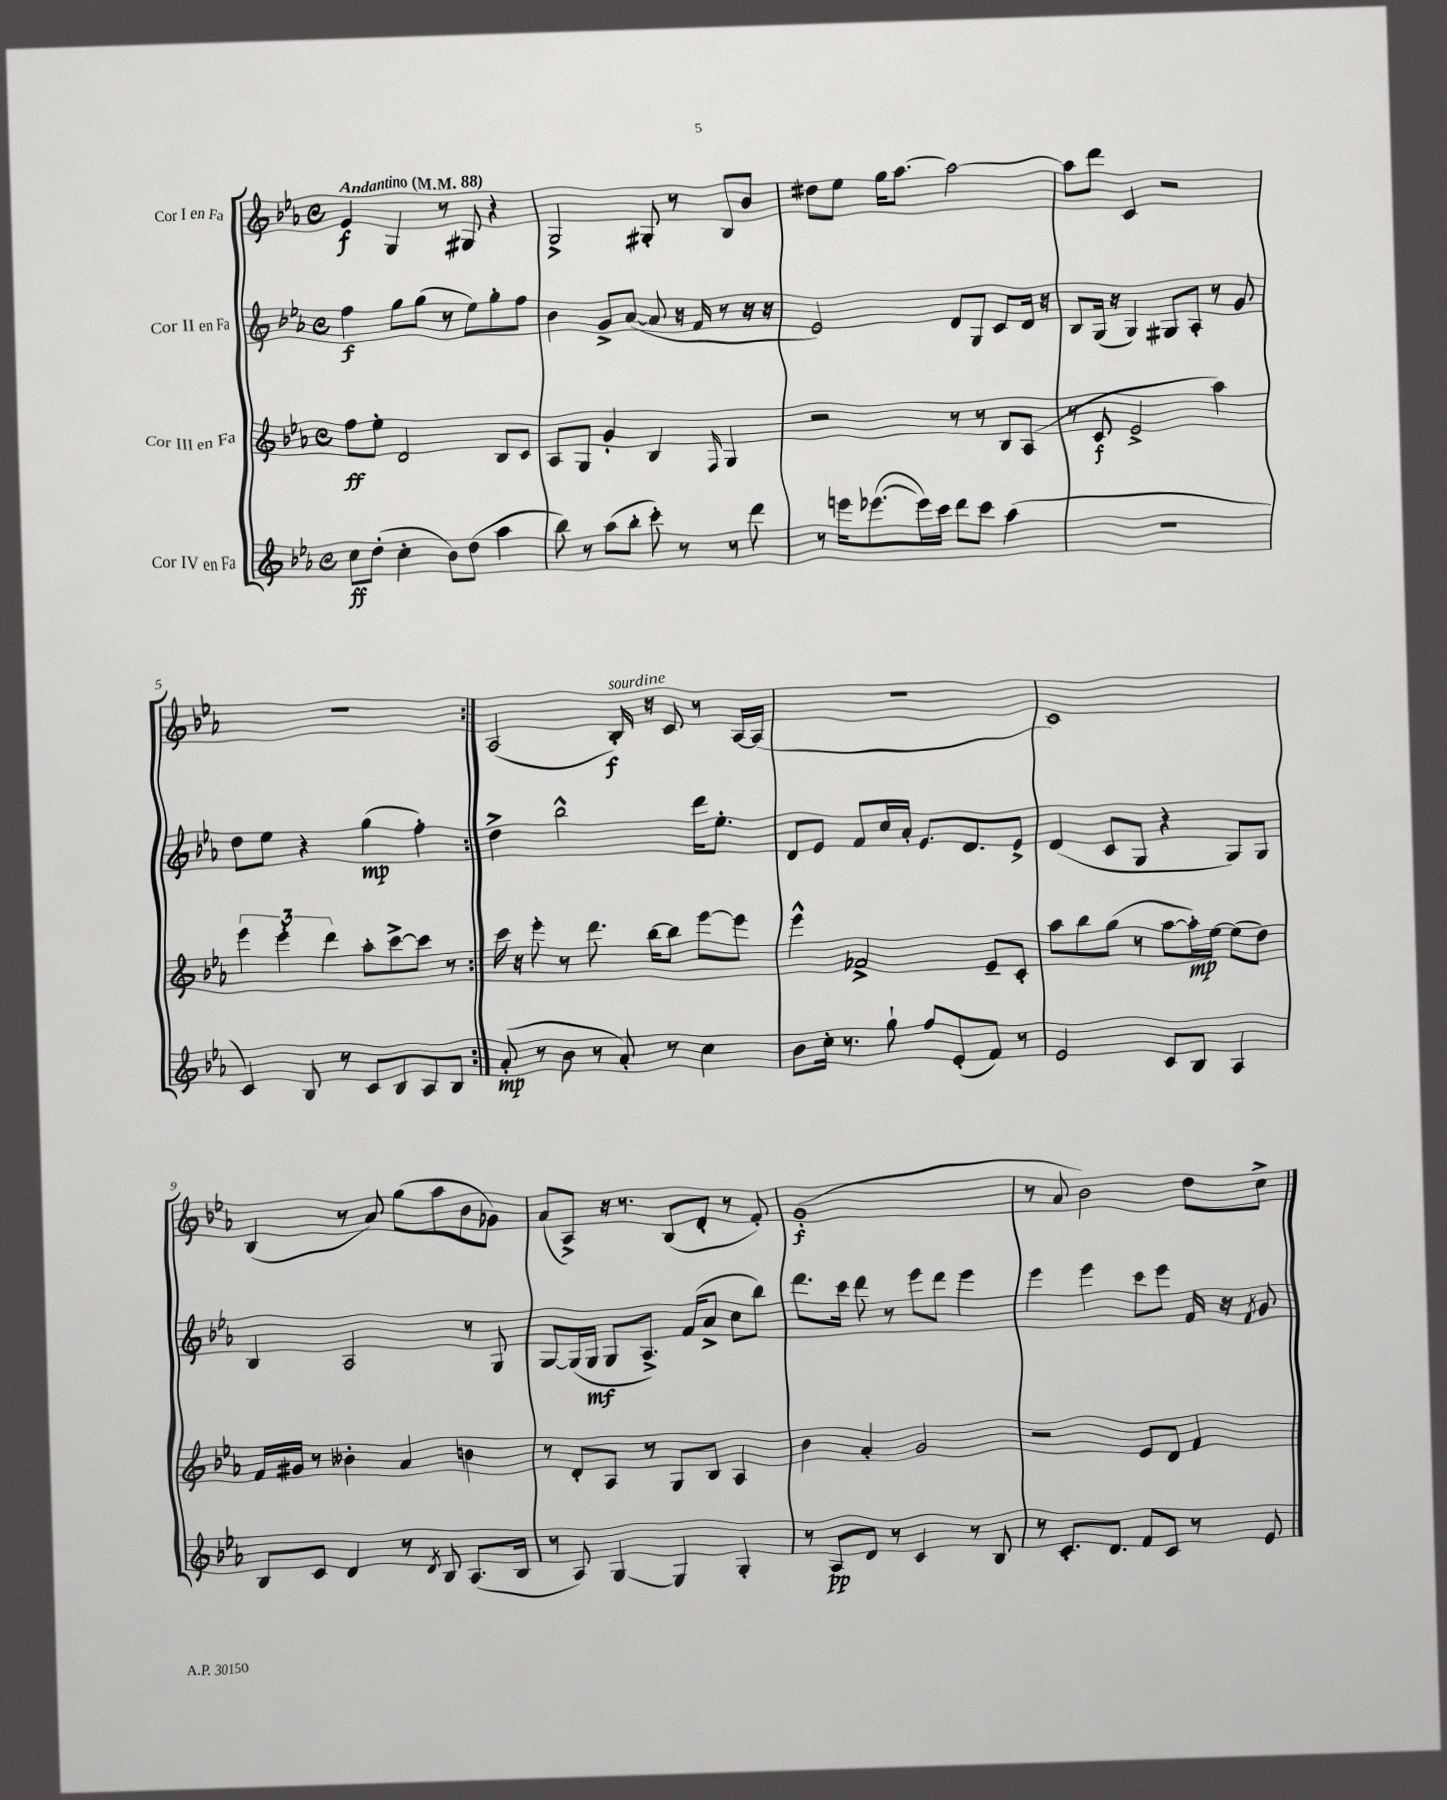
<<
\new StaffGroup <<
\new Staff = "s0" \with { instrumentName = "Cor I en Fa" } {
    \clef treble \key ees \major \defaultTimeSignature \time 4/4 \tempo "Andantino" 4 = 88
    \repeat volta 2 { ees'4\f g4 r8 gis8 r4 |
    g2-> gis8-. r8 bes8 bes'8 |
    dis''8 ees''8 g''16 aes''8.~ aes''2~ |
    aes''8 d'''8 c'4 r2 |
    R1 | }
    aes2( bes16-.\f^\markup { \italic "sourdine" }) r16 c'8 r8 aes16~ aes16( |
    R1 |
    c'1) |
    bes4( r8 aes'8) g''8( aes''8 bes'8 ges'8) |
    aes'8( aes8->) r16 r8. bes8( d'8-. r8 f'8-.) |
    g'1-.\f( |
    r8 aes'8 bes'2) d''8 c''8-> \bar "|." |
}
\new Staff = "s1" \with { instrumentName = "Cor II en Fa" } {
    \clef treble \key ees \major \defaultTimeSignature \time 4/4
    \repeat volta 2 { f''4\f g''8 g''8( r8 ees''8) g''8-. f''8 |
    bes'4 g'8-> aes'8~( aes'8 r16 f'16 r8 r16 r16 |
    ees'2) d'8 g8 c'8 d'16 r16 |
    bes8 g16( r16 g4) gis8 aes8-. r8 g'8 |
    d''8 ees''8 r4 g''4\mp( f''4-.) | }
    d''4-> bes''2-^ d'''16 ees''8.-. |
    d'8 ees'8 f'8 c''16 aes'16-. ees'8. d'8. ees'8-> |
    d'4( c'8 g8 r4 g8) g8 |
    bes4 aes2 r8 g8 |
    g8~ g16( g16\mf g8 aes8.->) f'16( aes'8-> c''8 bes''8) |
    d'''8. c'''16 d'''8 r8 ees'''8 d'''8 ees'''4 |
    ees'''4 ees'''4 c'''8 ees'''8 f'16 r16 \acciaccatura { f'8 } g'8 \bar "|." |
}
\new Staff = "s2" \with { instrumentName = "Cor III en Fa" } {
    \clef treble \key ees \major \defaultTimeSignature \time 4/4
    \repeat volta 2 { f''8\ff ees''8-. d'2 bes8 c'8 |
    aes8 g8 g'4-. bes4 \grace { f16 } g4 |
    r2 r8 r8 bes8 aes8( |
    r8 c'8\f ees'2-> aes''4) |
    \tuplet 3/2 { ees'''4 ees'''4-. d'''4 } aes''8-. c'''8~-> c'''8 r8 | }
    c'''16 r16 ees'''8-. r8 d'''8. bes''16~ bes''8 ees'''8~ ees'''8 |
    ees'''4-^ fes'2-> ees'8-- c'8-. |
    aes''8 bes''8 g''8( r8 aes''8~ aes''16-.\mp) ees''16~ ees''8( d''8) |
    f'16 gis'16 r8 beses'4-. aes'4 b'4 |
    r8 d'8-. aes8 r8 g8 bes8 aes4 |
    bes'4 aes'4-. g'2 |
    r2 ees'8 d'8 f'4 \bar "|." |
}
\new Staff = "s3" \with { instrumentName = "Cor IV en Fa" } {
    \clef treble \key ees \major \defaultTimeSignature \time 4/4
    \repeat volta 2 { c''8\ff d''8-.( c''4-. bes'8) d''8( aes''4 |
    bes''8) r8 aes''8( bes''8-. c'''8-.) r8 r8 d'''8 |
    r8 e'''16 ees'''8.~( ees'''16) c'''16 d'''8 c'''8 aes''4( |
    r1 |
    c'4) bes8 r8 c'8 bes8 aes8 bes8 | }
    aes'8-.\mp( r8 bes'8 r8 aes'8-.) r8 c''4 |
    bes'8 c''16-. r8. g''8-! f''8 ees'8-.( f'8) r8 |
    ees'2 c'8 bes8 aes4 |
    bes8 c'8 d'4 r8 \acciaccatura { d'8 } bes8 aes8.( bes16 |
    r8 aes8) g4~ g4 g4-. |
    r8 aes8\pp d'8 r8 c'4 r8 bes8 |
    r8 c'8.-. d'8. f'8 c'8 r8 ees'8 \bar "|." |
}
>>
>>
